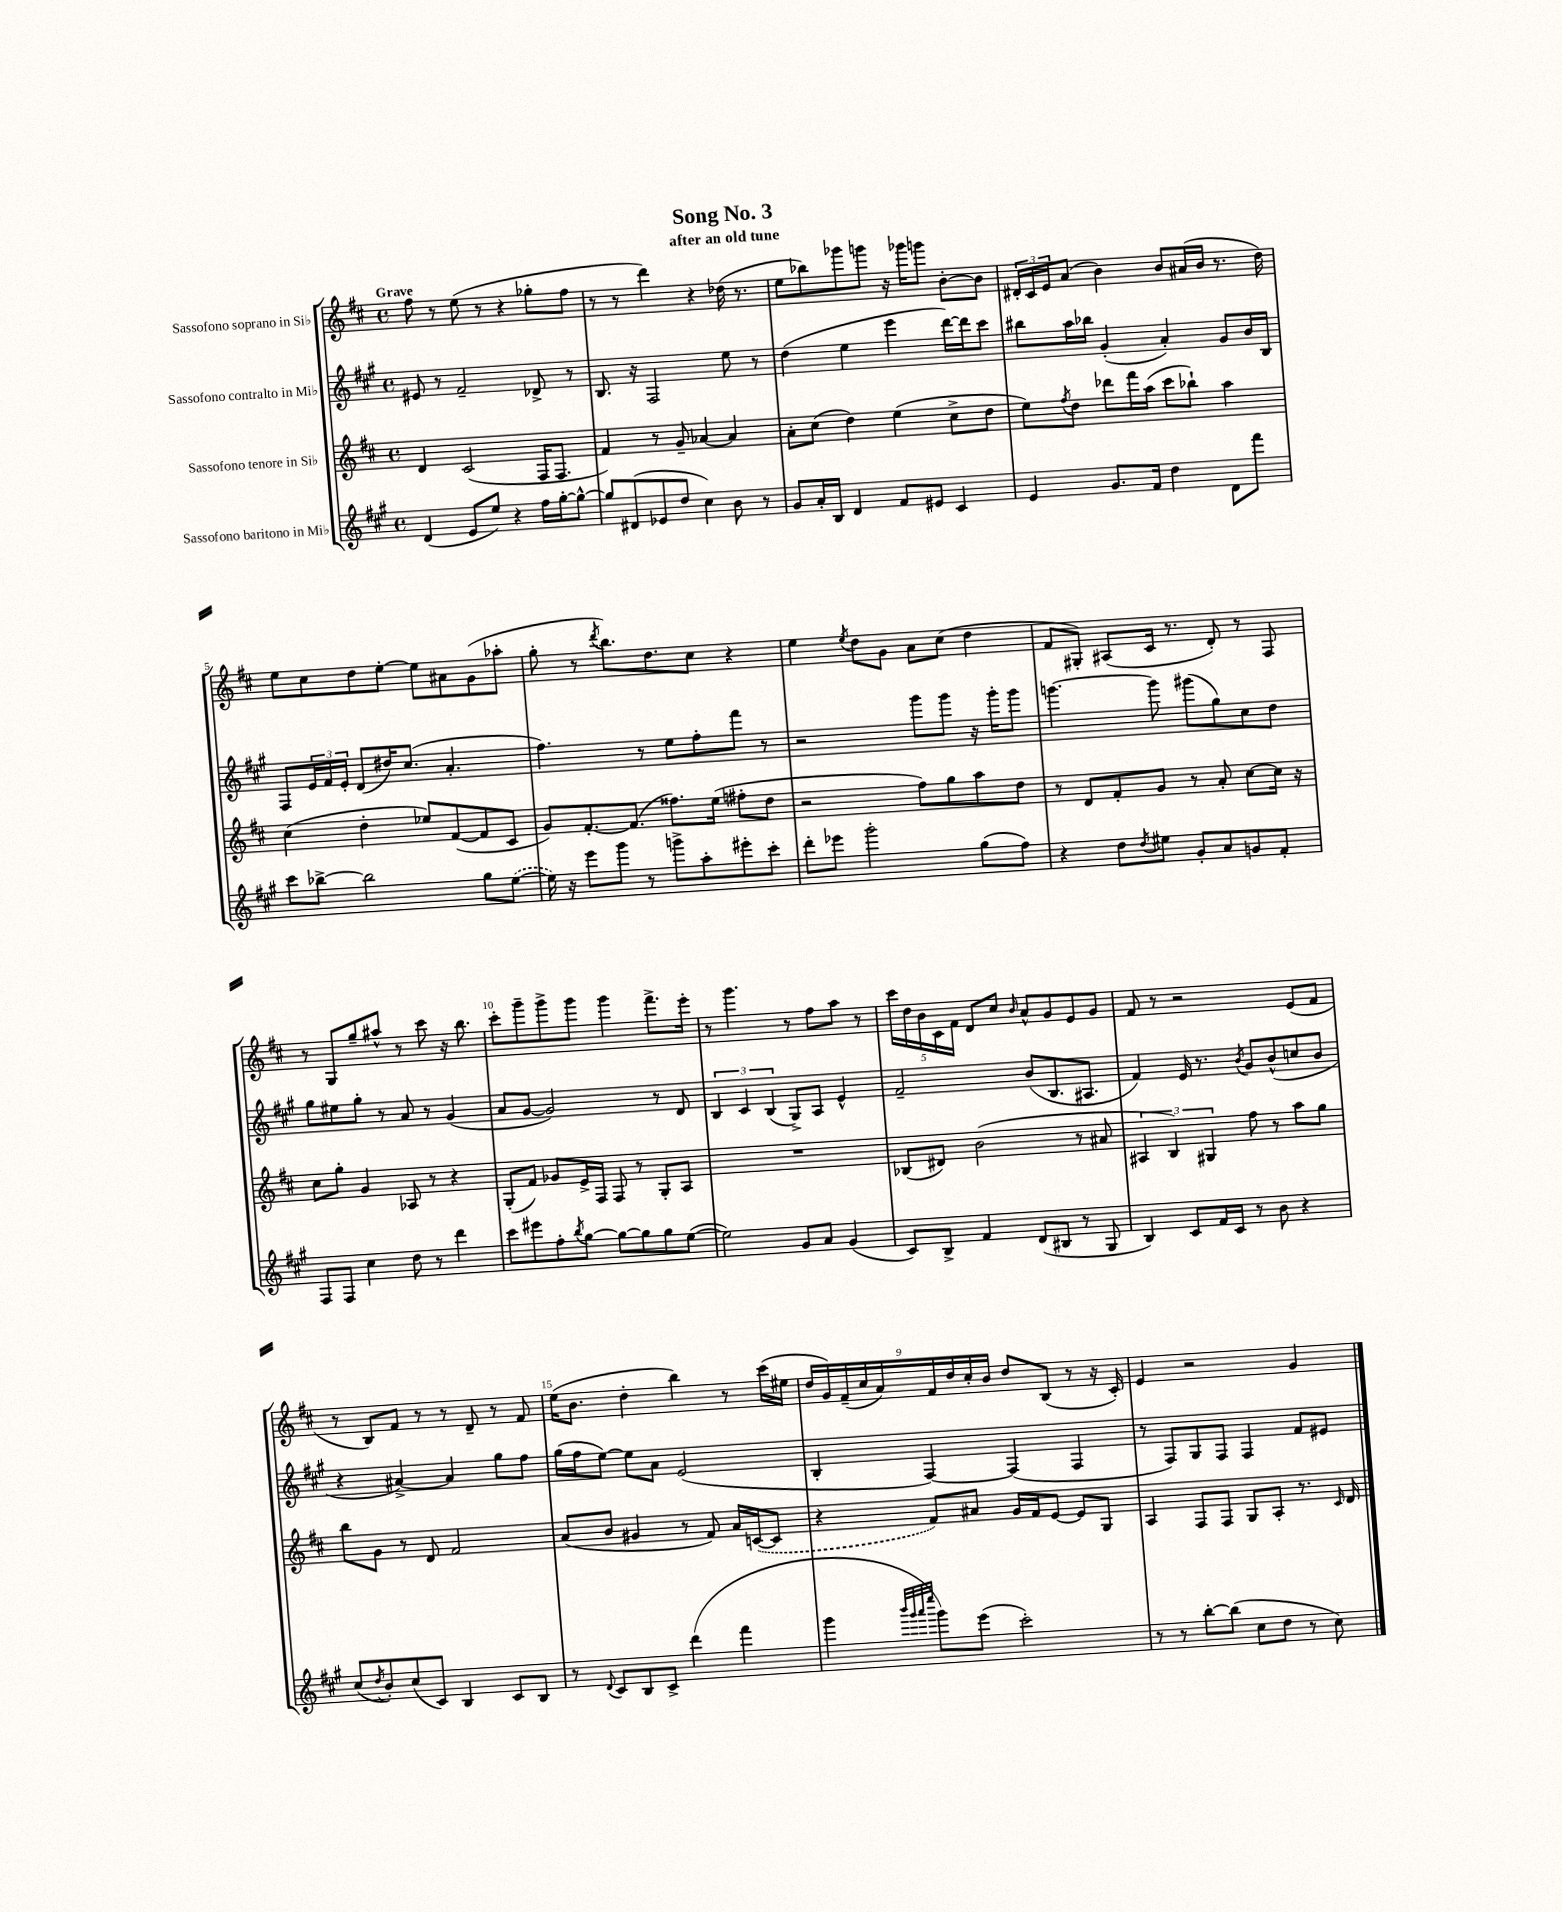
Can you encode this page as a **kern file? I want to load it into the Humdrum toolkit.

**kern	**kern	**kern	**kern
*part4	*part3	*part2	*part1
*staff4	*staff3	*staff2	*staff1
*I"Sassofono baritono in Mi♭	*I"Sassofono tenore in Si♭	*I"Sassofono contralto in Mi♭	*I"Sassofono soprano in Si♭
*clefG2	*clefG2	*clefG2	*clefG2
*k[f#c#g#]	*k[f#c#]	*k[f#c#g#]	*k[f#c#]
*M4/4	*M4/4	*M4/4	*M4/4
*met(c)	*met(c)	*met(c)	*met(c)
=1	=1	=1	=1
!	!	!	!LO:TX:a:B:t=Grave
(4d/	4d/	8e#X/	8ff#\
.	.	8r	8r
8e/L	(2c#/	2f#~/	(8ee\
8ee/J)	.	.	8r
4r	.	.	4r
16ff#\LL	16F#/KL	8d-X^/	8gg-X'\L
[16gg#'\J	8.F#/J	.	.
8gg#^^\J_	.	8r	8ff#\J
=2	=2	=2	=2
8gg#/L]	4f#/)	8.B/	8r
(8d#X/	.	.	8r
.	.	16r	.
8e-X/	8r	2F#/	4ddd\)
8dd/J	8g~/	.	.
4cc#\)	[4a-X/	.	4r
8b\	4a-/]	8ee\	(16dd-X\
.	.	.	8.r
8r	.	8r	.
=3	=3	=3	=3
8g#/L	8a'\L	(4dd\	8ee\L
16a'/L	(8cc#\J	.	8bb-X\)
16B/JJ	.	.	.
4d/	4dd\)	4ee\	8ggg-X\
.	.	.	8gggn\J
8f#/L	(4ee\	4eee\	16r
.	.	.	16ggg-X\KL
8e#X/J	.	.	8gggn\J
4c#/	8cc#^\L	[16ddd\LL)	[8b'\L
.	.	16ddd\J]	.
.	8dd\J	8ccc#\J	8b\J]
=4	=4	=4	=4
4e/	8ee\L)	8bb#X\L	24d#X'/LL
.	.	.	24c#/
.	.	.	24e/J
.	8qff#/	.	.
.	8dd\J	16aa\L	(8a/J
.	.	16bb-X\JJ	.
8.g#/L	8ddd-X\L	(4g#'/	4b\)
.	16fff#\L	.	.
16f#/Jk	(16aa\JJ	.	.
4dd\	8ccc#\L	4a'/)	8b/L
.	8bb-X`\J)	.	(16a#X/L
.	.	.	16b/JJ
8d\L	4aa\	8g#/L	8.r
8fff#\J	.	16b/L	.
.	.	16B/JJ	16dd\)
!!LO:LB:g=z
=5	=5	=5	=5
8ccc#\L	(4cc#\	8F#/L	8ee\L
[8bb-X^\J	.	24e/L	8cc#\
.	.	24f#/	.
.	.	24e'/JJ	.
2bb-\]	4dd'\	(8d/L	8dd\
.	.	16dd#X/K)	[8ee'\J
.	.	(8.cc#/J	.
.	8ee-X/L)	.	8ee\L]
.	([8f#/	4.a'/	8a#X\
8gg#\L	8f#/]	.	(8g\
([8ee\J	8c#/J	.	8aa-X'\J
=6	=6	=6	=6
16ee\])	8g/L)	4.ff#\)	8gg'\
16r	.	.	.
8eee\L	[8.f#'/	.	8r
.	.	.	8qddd/
8ggg#\J	.	.	8.bb\L)
.	(8.f#/J]	.	.
8r	.	8r	.
.	.	.	8.dd\
8gggn^\L	8.ff##X\L)	8ee\L	.
8aa'\	.	8ff#'\	8cc#\J
.	(16ee\Jk	.	.
8eee#X'\	8ff#X'\L	8fff#\J	4r
8ccc#'\J	8dd\J	8r	.
=7	=7	=7	=7
8ddd'\L	2r	2r	4ee\
8eee-X\J	.	.	.
.	.	.	8qee/
2ggg#'\	.	.	8dd\L
.	.	.	8g\J
.	8ff#\L)	8ggg#\L	8a\L
.	8gg\	8ggg#\J	(8cc#\J
(8gg#\L	8aa\	16r	4dd\
.	.	16ggg#'\KL	.
8ff#\J)	8dd\J	8ggg#\J	.
=8	=8	=8	=8
4r	8r	[4.gggn\	8f#/L
.	8d/L	.	8G#X'/J)
8dd\L	8f#'/	.	(8A#X/L
8qdd/	.	.	.
8ee#X\J	8g/J	8ggg\]	16c#/Jk
.	.	.	8.r
8g#'/L	8r	(8ggg#X\L	.
8a/	8a'/	8gg#\)	8d'/)
8gn/	[8cc#\L	8cc#\	8r
8f#'/J	16cc#\Jk]	8dd\J	8F#/
.	16r	.	.
!!LO:LB:g=z
=9	=9	=9	=9
8F#/L	8cc#\L	8gg#\L	8r
8F#/J	8gg'\J	8ee#X\	8G/L
4cc#\	4g/	8gg#'\J	8gg~/
.	.	8r	8aa#X^^/J
8dd\	8A-X/	8a/	8r
8r	8r	8r	8ccc#\
4ddd\	4r	(4g#/	16r
.	.	.	8.bb\
=10	=10	=10	=10
8ccc#\L	(8G'/L	8a/L	8ccc#'\L
8eee#X\	8f#/J)	[8g#/J	8ggg~\
8ff#'\	8g-X/L	2g#/])	8ggg^\
8qbb/	.	.	.
[8gg#\J	16e^/L	.	8ggg\J
.	16F#/JJ	.	.
8gg#\L_	8F#/	.	4ggg\
8gg#\]	8r	.	.
8gg#\	8G'/L	8r	8.fff#^\L
([8ee\J	8A/J	8d/	.
.	.	.	16eee'\Jk
=11	=11	=11	=11
2ee\])	1r	6B/	8r
.	.	.	4.ggg\
.	.	6c#/	.
.	.	(6B/	.
8g#/L	.	8G#^/L)	8r
8a/J	.	8A/J	8ff#\L
(4g#/	.	4e^^/	8aa\J
.	.	.	8r
=12	=12	=12	=12
8c#/L)	(8B-X/L	2f#~/	20ccc#\LL
.	.	.	20dd\
.	.	.	20b\
8B^/J	8d#X/J)	.	.
.	.	.	20c#\
.	.	.	20f#\JJ
4f#/	(2b\	.	8d/L
.	.	.	8cc#/J
.	.	.	16qqb/
(8d/L	.	(8b/L	8a^^/L
8B#X/J	.	8.B/	8g/
8r	8r	.	8e/
.	.	8.A#X/J	.
8G#/	8a#X/	.	8g/J
=13	=13	=13	=13
4B/)	6A#X/	4f#/)	8f#/
.	.	.	8r
.	6B/)	.	.
8c#/L	.	16e/	2r
.	.	8.r	.
.	6G#X/	.	.
16f#/L	.	.	.
16c#/JJ	.	.	.
.	.	8qb/	.
8r	8ff#\	8g#/L	.
8b\	8r	(8b^^/	.
4r	8aa\L	8ccn/	(8e/L
.	8gg\J	8b/J	8f#/J
!!LO:LB:g=z
=14	=14	=14	=14
(8cc#/L	8bb\L	4r	8r
8qdd/	.	.	.
8b'/)	8g\J	.	8B/L)
(8cc#/	8r	[4a#X^/)	8f#/J
8c#/J)	8d/	.	8r
4B/	2f#/	4a#/]	8r
.	.	.	8d~/
8c#/L	.	8gg#\L	8r
8B/J	.	8ff#\J	8f#/
=15	=15	=15	=15
8r	(8a/L	(16gg#\LL	(16ee\KL
.	.	16ff#\J	8.b\J
8qqd/	.	.	.
8c#/L	8b/J	[8ee\J)	.
8B/	4g#X/	8ee\L]	4dd'\
8c#^/J	.	8a\J	.
(4ddd\	8r	(2e/	4bb\)
.	8f#/)	.	.
4fff#\	16a/LL	.	8r
.	([16cn/J	.	.
.	8c/J]	.	(16ccc#\LL
.	.	.	16ee#X\JJ
=16	=16	=16	=16
4ggg#\	4r	4B'/	18dd/LL
.	.	.	18g/)
.	.	.	(18f#~/
.	.	.	18cc#/
.	.	.	18a/)
32qqbbb/LLL	.	.	.
32qqggg#/	.	.	.
32qqaaa/	.	.	.
32qqeeee/JJJ	.	.	.
8ggg#\L)	8f#/L)	[4F#/)	.
.	.	.	18f#/
.	.	.	18dd/
(8eee\J	8a#X/J	.	.
.	.	.	18cc#'/
.	.	.	18b/JJ
2ccc#'\)	16g/LL	(4F#/]	8dd/L
.	16f#/J	.	.
.	[8e/J	.	(8B/J
.	8e/L]	4F#/	8r
.	8G/J	.	16r
.	.	.	16c#'/)
=17	=17	=17	=17
8r	4A/	8r	4e/
8r	.	8F#/L)	.
[8bb'\L	8F#/L	8G#/	2r
(8bb\J]	8F#/J	8F#/J	.
8cc#\L	8G/L	4F#/	.
8dd\J	8A'/J	.	.
8r	8.r	8f#/L	4g/
8cc#\)	.	8e#X/J	.
.	16qqc#/	.	.
.	16d/	.	.
==	==	==	==
*-	*-	*-	*-
